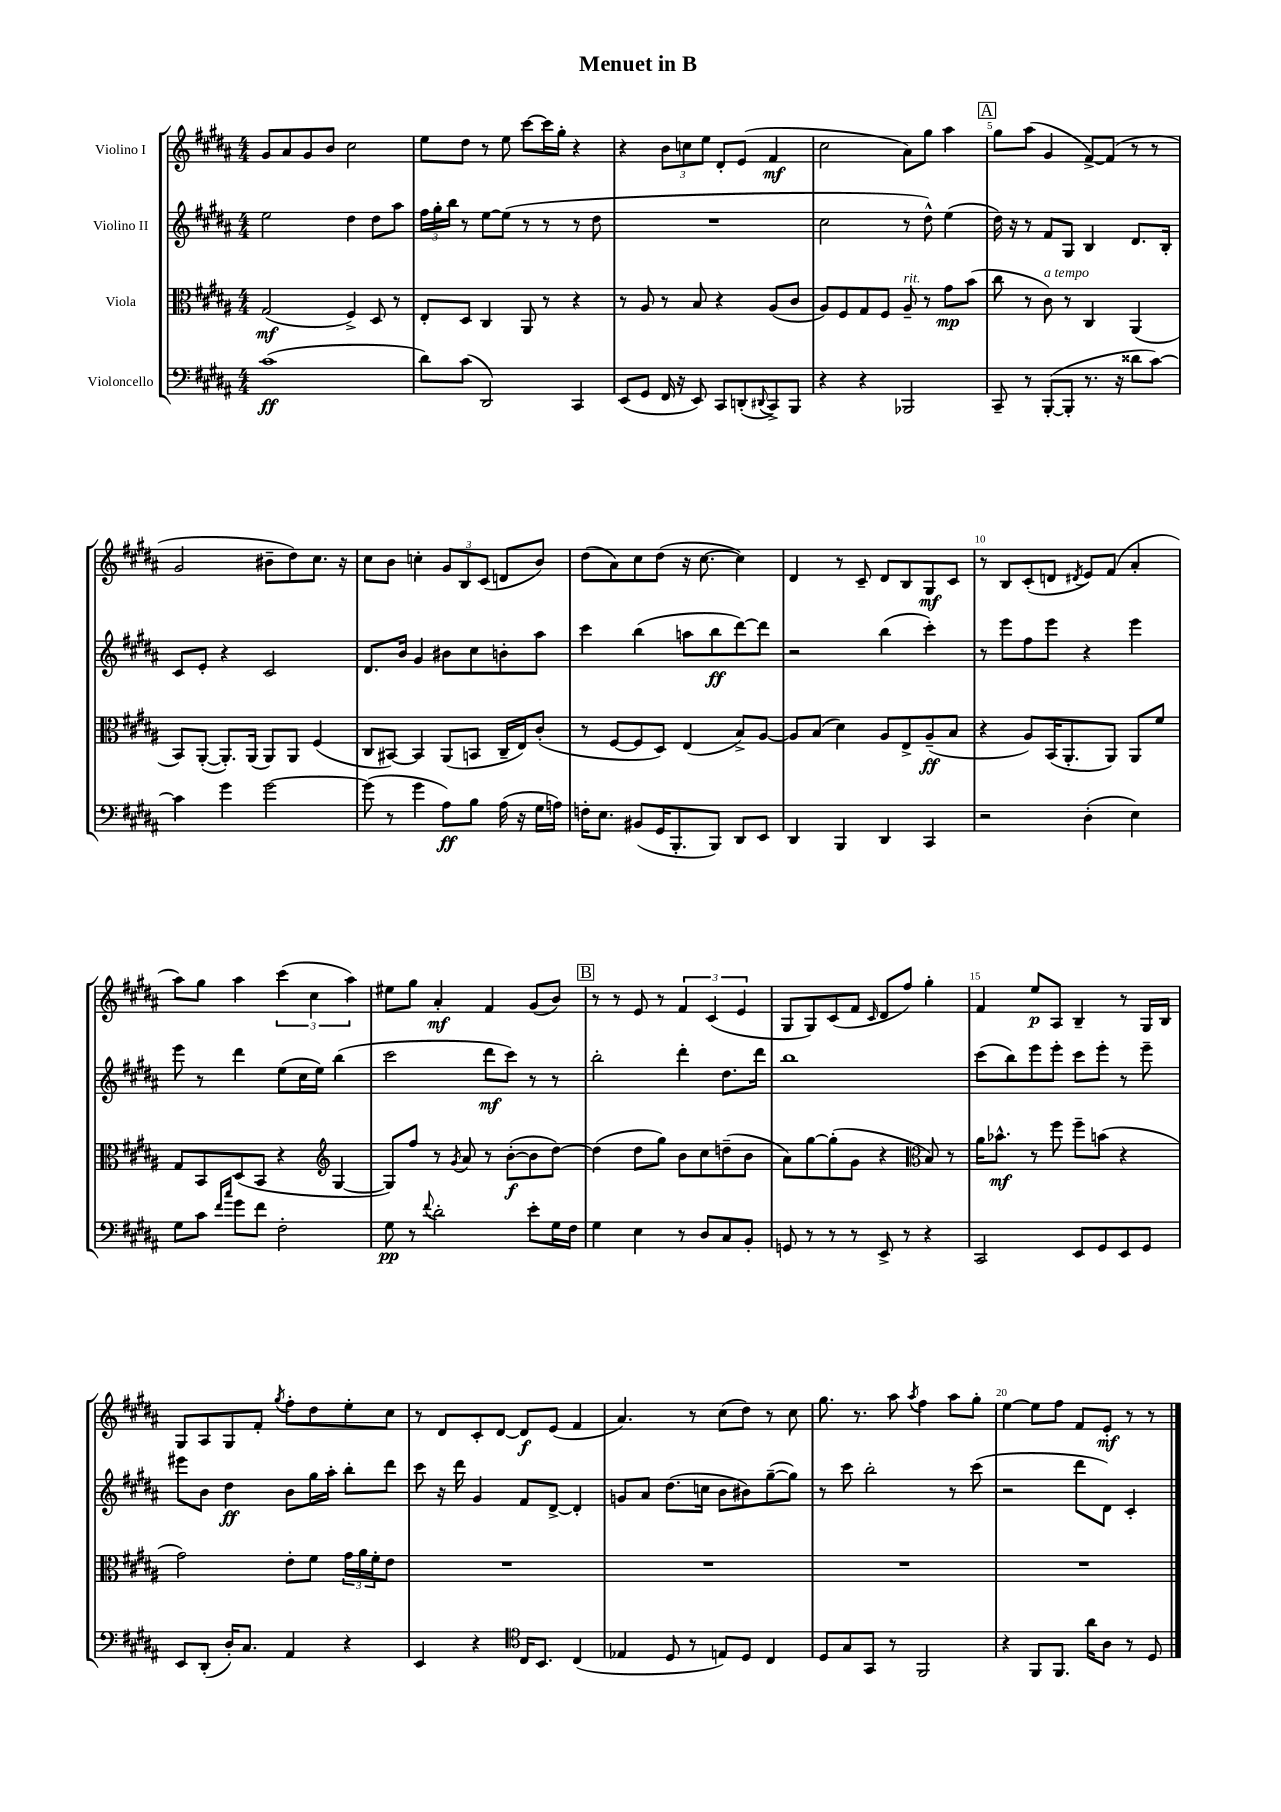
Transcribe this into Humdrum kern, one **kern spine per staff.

**kern	**kern	**kern	**kern
*staff4	*staff3	*staff2	*staff1
*clefF4	*clefC3	*clefG2	*clefG2
*k[f#c#g#d#a#]	*k[f#c#g#d#a#]	*k[f#c#g#d#a#]	*k[f#c#g#d#a#]
*M4/4	*M4/4	*M4/4	*M4/4
(1c#	(2G#	2ee	8g#
.	.	.	8a#
.	.	.	8g#
.	.	.	8b
.	4F#^)	4dd#	2cc#
.	8D#	8dd#	.
.	8r	8aa#	.
=	=	=	=
8d#)	8E'	24ff#	8ee
.	.	24gg#'	.
.	.	24bb	.
(8c#	8D#	8r	8dd#
2DD#)	4C#	[8ee	8r
.	.	(8ee]	8ee
.	8AA#	8r	[8ccc#
.	8r	8r	16ccc#]
.	.	.	16gg#'
4CC#	4r	8r	4r
.	.	8dd#	.
=	=	=	=
(8EE	8r	1r	4r
8GG#	8A#	.	.
16FF#	8r	.	12b
16r	.	.	.
.	.	.	12cc
8EE)	8B	.	.
.	.	.	12ee
8CC#	4r	.	8d#'
(8DD'	.	.	(8e
8qqDD#	.	.	.
8CC#^)	(8A#	.	4f#
8BBB	8c#	.	.
=	=	=	=
4r	8A#)	2cc#	2cc#
.	8F#	.	.
4r	8G#	.	.
.	8F#	.	.
2BBB-	8A#~	8r	8a#)
.	8r	8dd#^^)	8gg#
.	8g#	(4ee	4aa#
.	(8b	.	.
=	=	=	=
8CC#~	8cc#	16dd#)	8gg#
.	.	16r	.
8r	8r	8r	(8aa#
([8BBB'	8c#)	8f#	4g#
8BBB']	8r	8G#	.
8.r	4C#	4B	[8f#^)
.	.	.	(8f#]
16r	.	.	.
8d##	(4AA#	8.d#	8r
[8c#)	.	.	8r
.	.	16B'	.
=	=	=	=
4c#]	8BB)	8c#	2g#
.	([8AA#'	8e'	.
4g#	8.AA#'])	4r	.
.	(16AA#	.	.
[2g#	8AA#)	2c#	8b#~
.	8AA#	.	8dd#)
.	(4F#	.	8.cc#
.	.	.	16r
=	=	=	=
(8g#]	8C#	8.d#	8cc#
8r	[8BB#)	.	8b
.	.	16b	.
4g#	4BB#]	4g#	4cc'
8A#)	(8AA#	8b#	12g#
.	.	.	12B
8B	8BB	8cc#	.
.	.	.	(12c#
(16A#	16C#~	8b'	8d
16r	16E)	.	.
16G#	(8c#'	8aa#	8b)
16A)	.	.	.
=	=	=	=
16F'	8r	4ccc#	(8dd#
8.E	.	.	.
.	[8F#	.	8a#)
(8BB#	8F#]	(4bb	8cc#
16GG#	8D#)	.	(8dd#
8.BBB'	.	.	.
.	(4E	8aa	16r
.	.	.	[8.cc#
8BBB)	.	8bb	.
8DD#	8B^)	[8ddd#)	4cc#])
8EE	[8A#	8ddd#]	.
=	=	=	=
4DD#	8A#]	2r	4d#
.	(8B	.	.
4BBB	4d#)	.	8r
.	.	.	8c#~
4DD#	8A#	(4bb	8d#
.	8E^	.	8B
4CC#	(8A#~	4ccc#')	8G#
.	8B	.	8c#
=	=	=	=
2r	4r	8r	8r
.	.	8eee	8B
.	8A#)	8ff#	(8c#'
.	(16BB	8eee	8d
.	8.AA#'	.	.
.	.	.	8qd#
(4D#'	.	4r	8e)
.	8AA#)	.	(8f#
4E)	8AA#	4eee	4a#'
.	8f#	.	.
=	=	=	=
8G#	8G#	8eee	8aa#)
8c#	8BB	8r	8gg#
16qqf#	.	.	.
16qqcc#	.	.	.
8g#	(8D#	4ddd#	4aa#
8f#	8BB	.	.
2F#'	4r	(8ee	(6ccc#
.	.	16cc#	.
.	.	.	6cc#
.	.	16ee)	.
*	*clefG2	*	*
.	[4G#	(4bb	.
.	.	.	6aa#)
=	=	=	=
8G#	8G#])	2ccc#	8ee#
8r	8ff#	.	8gg#
8qqf#	.	.	.
2d#'	8r	.	4a#'
.	8qg#	.	.
.	8a#	.	.
.	8r	8ddd#	4f#
.	([8b'	8ccc#)	.
8e'	8b]	8r	(8g#
16G#	[8dd#)	8r	8b)
16F#	.	.	.
=	=	=	=
4G#	(4dd#]	2bb'	8r
.	.	.	8r
4E	8dd#	.	8e
.	8gg#)	.	8r
8r	8b	4ddd#'	6f#
8D#	8cc#	.	.
.	.	.	(6c#
8C#	(8dd~	8.dd#	.
.	.	.	6e
8BB'	8b	.	.
.	.	16ddd#	.
=	=	=	=
8GG	8a#)	1bb	8G#
8r	[8gg#	.	8G#)
8r	(8gg#']	.	(8c#
8r	8g#	.	8f#
.	.	.	16qqc#
8EE^	4r	.	8d#
8r	.	.	8ff#)
*	*clefC3	*	*
4r	8B)	.	4gg#'
.	8r	.	.
=	=	=	=
2CC#	16a#	(8ccc#	4f#
.	8.b-^^	.	.
.	.	8bb)	.
.	8r	8eee	8ee
.	8ff#	8eee'	8A#
8EE	8ff#~	8ccc#	4B~
8GG#	(8b	8eee'	.
8EE	4r	8r	8r
8GG#	.	8eee~	16G#
.	.	.	16B
=	=	=	=
8EE	2g#)	8eee#	8G#
(8DD#'	.	8b	8A#
16D#')	.	4dd#	8G#
8.C#	.	.	.
.	.	.	8f#'
.	.	.	8qgg#
4AA#	8e'	8b	8ff#'
.	8f#	16gg#	8dd#
.	.	16aa#'	.
4r	24g#	8bb'	8ee'
.	24a#	.	.
.	24f#'	.	.
.	8e	8ddd#	8cc#
=	=	=	=
4EE	1r	8ccc#	8r
.	.	16r	8d#
.	.	16ddd#	.
4r	.	4g#	8c#'
.	.	.	[8d#
*clefC4	*	*	*
16C#	.	8f#	8d#]
8.BB	.	.	.
.	.	[8d#^	(8e
(4C#	.	4d#']	4f#
=	=	=	=
4E-	1r	8g	4.a#)
.	.	8a#	.
8D#	.	(8.dd#	.
8r	.	.	8r
.	.	16cc	.
8E)	.	8b	(8cc#
8D#	.	8b#)	8dd#)
4C#	.	([8gg#~	8r
.	.	8gg#])	8cc#
=	=	=	=
8D#	1r	8r	8.gg#
8G#	.	8ccc#	.
.	.	.	8.r
8GG#	.	2bb'	.
8r	.	.	8aa#
.	.	.	8qaa#
2FF#	.	.	4ff#
.	.	8r	8aa#
.	.	(8ccc#	8gg#'
=	=	=	=
4r	1r	2r	[4ee
8FF#	.	.	8ee]
8.FF#	.	.	8ff#
.	.	8ddd#	8f#
16a#	.	.	.
8A#	.	8d#)	8e'
8r	.	4c#'	8r
8D#	.	.	8r
==	==	==	==
*-	*-	*-	*-
